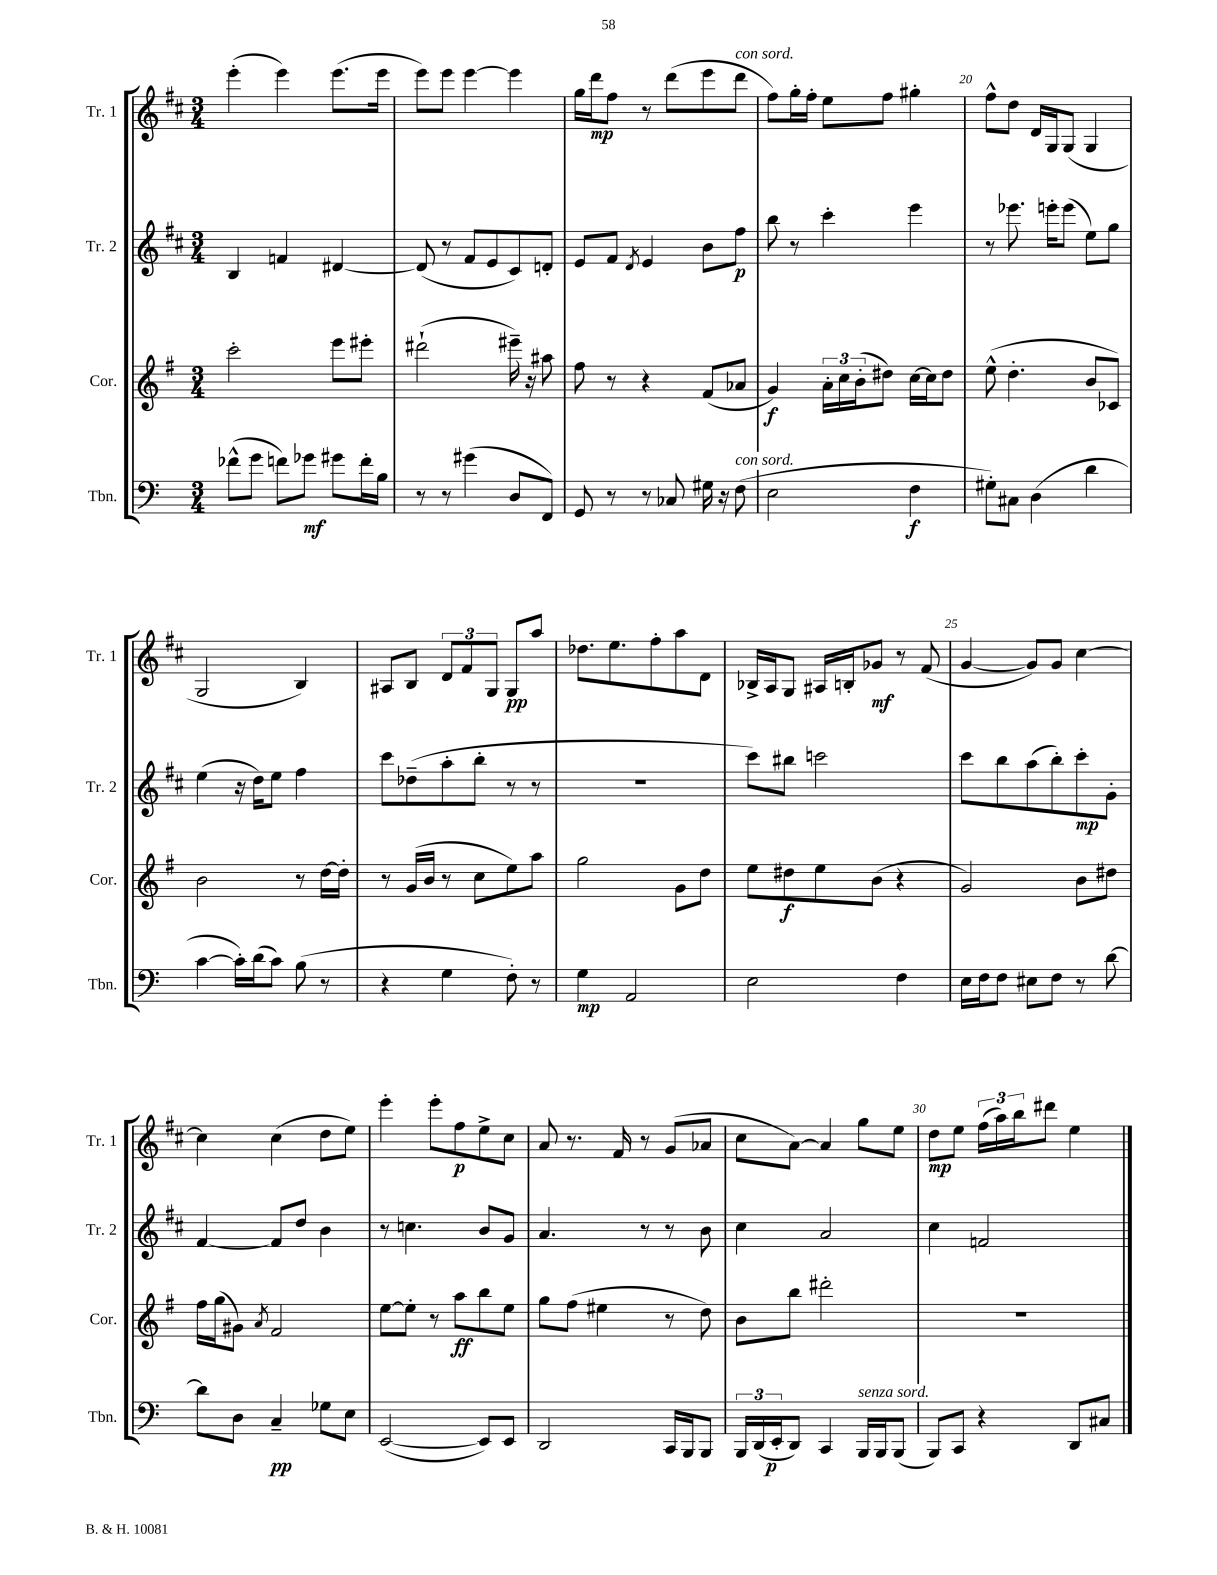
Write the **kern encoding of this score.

**kern	**dynam	**kern	**dynam	**kern	**dynam	**kern	**dynam
*part4	*part4	*part3	*part3	*part2	*part2	*part1	*part1
*staff4	*staff4	*staff3	*staff3	*staff2	*staff2	*staff1	*staff1
*I"Tbn.	*	*I"Cor.	*	*I"Tr. 2	*	*I"Tr. 1	*
*I'Tbn.	*	*I'Cor.	*	*I'Tr. 2	*	*I'Tr. 1	*
*clefF4	*	*clefG2	*	*clefG2	*	*clefG2	*
*k[]	*	*k[f#]	*	*k[f#c#]	*	*k[f#c#]	*
*M3/4	*	*M3/4	*	*M3/4	*	*M3/4	*
=16	=16	=16	=16	=16	=16	=16	=16
(8f-X^^\L	.	2ccc'\	.	4B/	.	(4eee'\	.
8g\J	.	.	.	.	.	.	.
8fn\L)	.	.	.	4fn/	.	4eee\)	.
8g-X\J	mf	.	.	.	.	.	.
8g#X\L	.	8eee\L	.	[4d#X/	.	(8.eee\L	.
16f'\L	.	8eee#X'\J	.	.	.	.	.
16B\JJ	.	.	.	.	.	16eee\Jk	.
=17	=17	=17	=17	=17	=17	=17	=17
8r	.	(2ddd#X`\	.	(8d#/]	.	8eee\L)	.
8r	.	.	.	8r	.	8eee\J	.
(4g#X\	.	.	.	8f#/L	.	[4eee\	.
.	.	.	.	8e/	.	.	.
8D/L	.	16eee#X~\)	.	8c#/)	.	4eee\]	.
.	.	16r	.	.	.	.	.
8FF/J)	.	8aa#X\	.	8dn'/J	.	.	.
=18	=18	=18	=18	=18	=18	=18	=18
8GG/	.	8ff#\	.	8e/L	.	16gg\LL	.
.	.	.	.	.	.	16ddd\J	mp
8r	.	8r	.	8f#/J	.	8ff#\J	.
.	.	.	.	8qd/	.	.	.
8r	.	4r	.	4e/	.	8r	.
8C-X/	.	.	.	.	.	(8ddd\L	.
16G#X\	.	(8f#/L	.	8b\L	.	8eee\	.
16r	.	.	.	.	.	.	.
!	!	!	!	!	!	!LO:TX:a:i:t=con sord.	!
!LO:TX:a:i:t=con sord.	!	!	!	!	!	!	!
(8F\	.	8a-X/J	.	8ff#\J	p	8ddd\J	.
=19	=19	=19	=19	=19	=19	=19	=19
2E\	.	4g/)	f	8bb\	.	8ff#\L)	.
.	.	.	.	8r	.	16gg'\L	.
.	.	.	.	.	.	16ff#'\JJ	.
.	.	24a'\LL	.	4ccc#'\	.	8ee\L	.
.	.	24cc\	.	.	.	.	.
.	.	(24b'\J	.	.	.	.	.
.	.	8dd#X\J)	.	.	.	8ff#\J	.
4F\	f	[16cc\LL	.	4eee\	.	4gg#X'\	.
.	.	16cc\J]	.	.	.	.	.
.	.	8dd#\J	.	.	.	.	.
=20	=20	=20	=20	=20	=20	=20	=20
8G#X'\L)	.	(8ee^^\	.	8r	.	8ff#^^\L	.
8C#X\J	.	4.dd'\	.	8.eee-X\	.	8dd\J	.
(4D\	.	.	.	.	.	16d/LL	.
.	.	.	.	16eeen'\KL	.	16G/J	.
.	.	.	.	(8eee\J	.	(8G/J	.
4d\	.	8b/L	.	8ee\L)	.	4G/	.
.	.	8c-X/J)	.	8gg\J	.	.	.
!!LO:LB:g=z
=21	=21	=21	=21	=21	=21	=21	=21
[4c\	.	2b\	.	(4ee\	.	2G/	.
16c'\LL])	.	.	.	16r	.	.	.
(16d\J	.	.	.	16dd\KL)	.	.	.
8c\J)	.	.	.	8ee\J	.	.	.
(8B\	.	8r	.	4ff#\	.	4B/)	.
8r	.	[16dd\LL	.	.	.	.	.
.	.	16dd'\JJ]	.	.	.	.	.
=22	=22	=22	=22	=22	=22	=22	=22
4r	.	8r	.	8ccc#\L	.	8A#X/L	.
.	.	(16g/LL	.	(8dd-X~\	.	8B/J	.
.	.	16b/JJ	.	.	.	.	.
4G\	.	8r	.	8aa'\	.	12d/L	.
.	.	.	.	.	.	12f#/	.
.	.	8cc\L	.	8bb'\J	.	.	.
.	.	.	.	.	.	12G/J	.
8F'\)	.	8ee\)	.	8r	.	8G/L	pp
8r	.	8aa\J	.	8r	.	8aa/J	.
=23	=23	=23	=23	=23	=23	=23	=23
4G\	mp	2gg\	.	2.r	.	8.dd-X\L	.
.	.	.	.	.	.	8.ee\	.
2AA/	.	.	.	.	.	.	.
.	.	.	.	.	.	8ff#'\	.
.	.	8g\L	.	.	.	8aa\	.
.	.	8dd\J	.	.	.	8d\J	.
=24	=24	=24	=24	=24	=24	=24	=24
2E\	.	8ee\L	.	8ccc#\L)	.	16B-X^/LL	.
.	.	.	.	.	.	16A/J	.
.	.	8dd#X\	f	8bb#X\J	.	8G/J	.
.	.	8ee\	.	2cccn\	.	16A#X/LL	.
.	.	.	.	.	.	16Bn'/J	.
.	.	(8b\J	.	.	.	8g-X/J	mf
4F\	.	4r	.	.	.	8r	.
.	.	.	.	.	.	(8f#/	.
=25	=25	=25	=25	=25	=25	=25	=25
16E\LL	.	2g/)	.	8ccc#\L	.	[4g/	.
16F\J	.	.	.	.	.	.	.
8F\J	.	.	.	8bb\	.	.	.
8E#X\L	.	.	.	(8aa\	.	8g/L])	.
8F\J	.	.	.	8bb'\)	.	8g/J	.
8r	.	8b\L	.	8ccc#'\	mp	[4cc#\	.
[8d\	.	8dd#X\J	.	8g'\J	.	.	.
!!LO:LB:g=z
=26	=26	=26	=26	=26	=26	=26	=26
8d\L]	.	16ff#\LL	.	[4f#/	.	4cc#\]	.
.	.	(16gg\J	.	.	.	.	.
8D\J	.	8g#X\J)	.	.	.	.	.
.	.	8qa/	.	.	.	.	.
4C~/	pp	2f#/	.	8f#/L]	.	(4cc#\	.
.	.	.	.	8dd/J	.	.	.
8G-X\L	.	.	.	4b\	.	8dd\L	.
8E\J	.	.	.	.	.	8ee\J)	.
=27	=27	=27	=27	=27	=27	=27	=27
([2EE/	.	[8ee\L	.	8r	.	4eee'\	.
.	.	8ee'\J]	.	4.ccn\	.	.	.
.	.	8r	.	.	.	8eee'\L	.
.	.	8aa\L	ff	.	.	8ff#\	p
8EE/L])	.	8bb\	.	8b/L	.	8ee^\	.
8EE/J	.	8ee\J	.	8g/J	.	8cc#\J	.
=28	=28	=28	=28	=28	=28	=28	=28
2DD/	.	8gg\L	.	4.a/	.	8a/	.
.	.	(8ff#\J	.	.	.	8.r	.
.	.	4ee#X\	.	.	.	.	.
.	.	.	.	.	.	16f#/	.
.	.	.	.	8r	.	8r	.
16CC/LL	.	8r	.	8r	.	(8g/L	.
16BBB/J	.	.	.	.	.	.	.
8BBB/J	.	8dd\)	.	8b\	.	8a-X/J	.
=29	=29	=29	=29	=29	=29	=29	=29
24BBB/LL	.	8b\L	.	4cc#\	.	8cc#\L	.
(24DD/	.	.	.	.	.	.	.
24EE'/J	p	.	.	.	.	.	.
8DD/J)	.	8bb\J	.	.	.	[8a\J)	.
4CC/	.	2ddd#X'\	.	2a/	.	4a/]	.
!LO:TX:a:i:t=senza sord.	!	!	!	!	!	!	!
16BBB/LL	.	.	.	.	.	8gg\L	.
16BBB/J	.	.	.	.	.	.	.
(8BBB/J	.	.	.	.	.	8ee\J	.
=30	=30	=30	=30	=30	=30	=30	=30
8BBB/L)	.	2.r	.	4cc#\	.	8dd\L	mp
8CC/J	.	.	.	.	.	8ee\J	.
4r	.	.	.	2fn/	.	(24ff#\LL	.
.	.	.	.	.	.	24aa\)	.
.	.	.	.	.	.	24bb\J	.
.	.	.	.	.	.	8ddd#X\J	.
8DD/L	.	.	.	.	.	4ee\	.
8C#X/J	.	.	.	.	.	.	.
==	==	==	==	==	==	==	==
*-	*-	*-	*-	*-	*-	*-	*-
